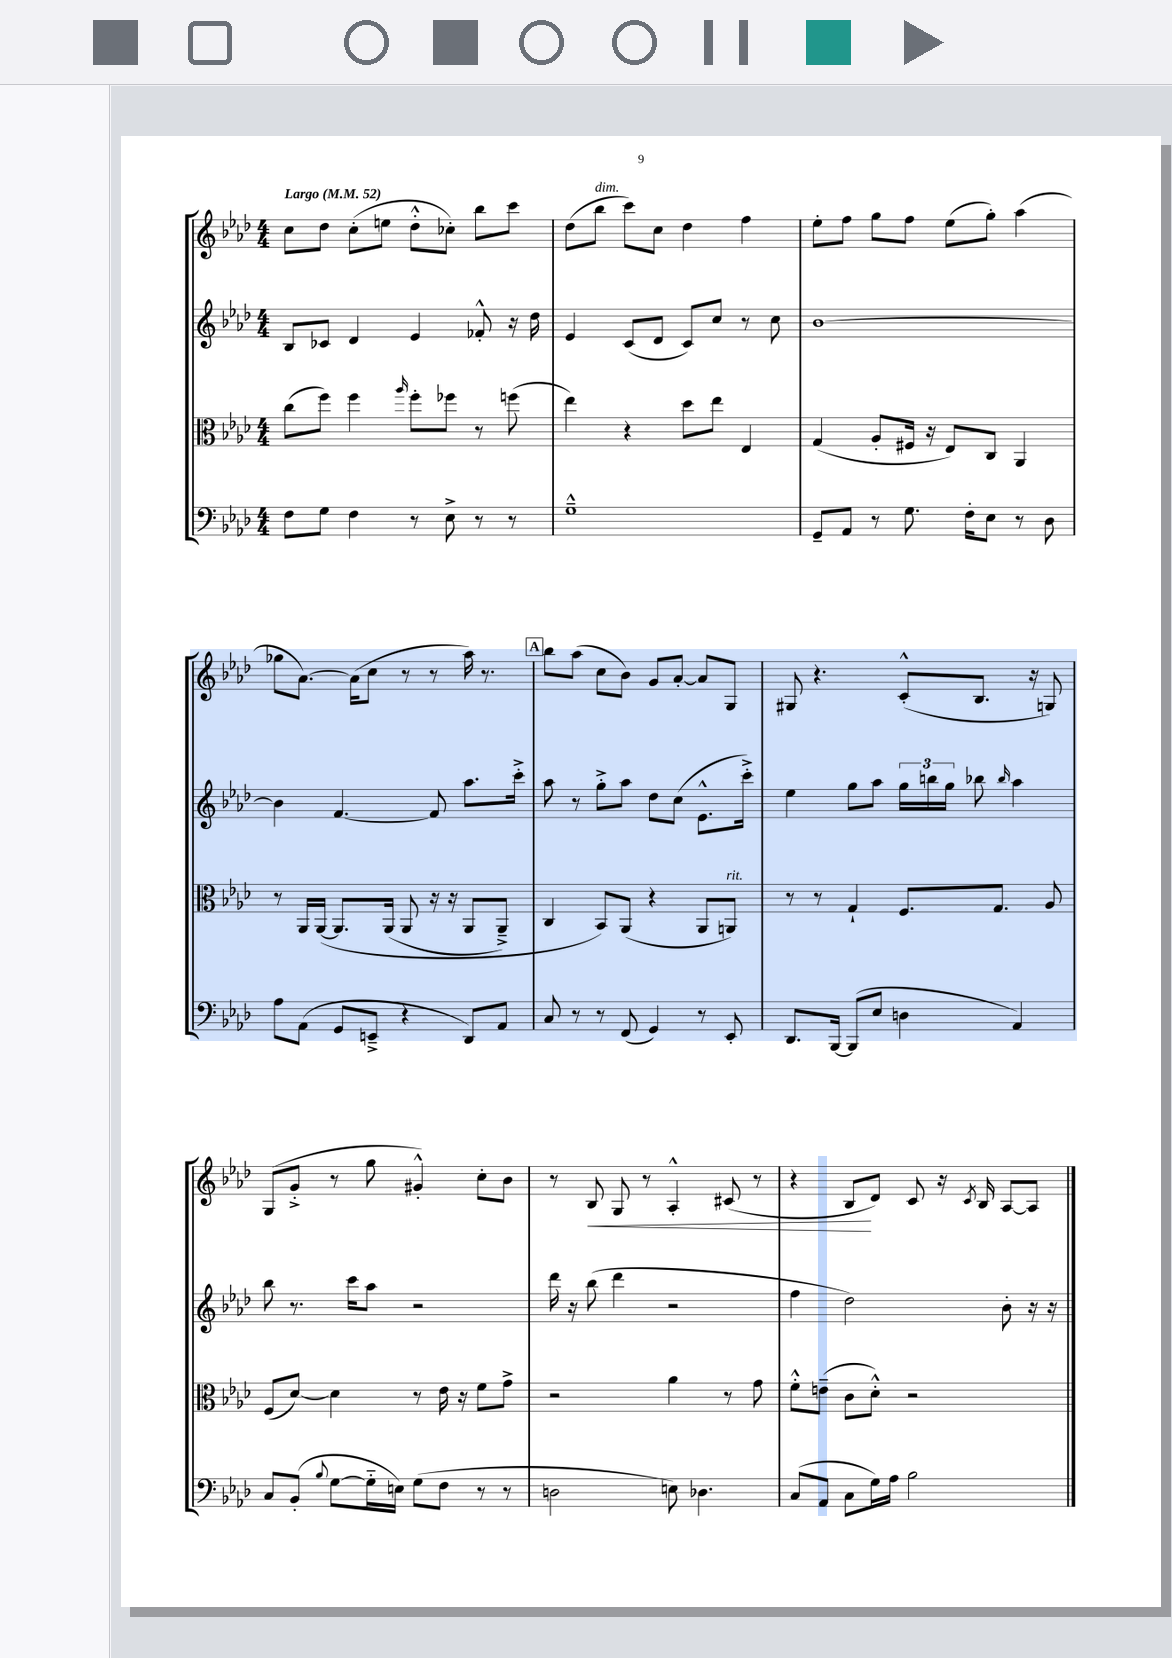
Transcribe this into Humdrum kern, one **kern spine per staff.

**kern	**kern	**kern	**kern
*staff4	*staff3	*staff2	*staff1
*clefF4	*clefC3	*clefG2	*clefG2
*k[b-e-a-d-]	*k[b-e-a-d-]	*k[b-e-a-d-]	*k[b-e-a-d-]
*M4/4	*M4/4	*M4/4	*M4/4
*MM52	*MM52	*MM52	*MM52
8F	(8cc	8B-	8cc
8G	8ff)	8c-	8dd-
4F	4ff	4d-	(8cc'
.	.	.	8ee
.	16qqaa-	.	.
8r	8ff'	4e-	8dd-'^^
8E-^	8ff-	.	8cc-')
8r	8r	8f-'^^	8bb-
8r	(8ff	16r	8ccc
.	.	16dd-	.
=	=	=	=
1G~^^	4ee-)	4e-	(8dd-
.	.	.	8bb-
.	4r	(8c	8ccc)
.	.	8d-	8cc
.	8dd-	8c)	4dd-
.	8ee-	8cc	.
.	4E-	8r	4ff
.	.	8cc	.
=	=	=	=
8GG~	(4G	[1b-	8ee-'
8AA-	.	.	8ff
8r	8A-'	.	8gg
8.G	16F#	.	8ff
.	16r	.	.
.	8E-)	.	(8ee-
16F'	.	.	.
8E-	8C	.	8gg')
8r	4AA-	.	(4aa-
8D-	.	.	.
=	=	=	=
8A-	8r	4b-]	8gg-
(8AA-	16AA-	.	[8.a-)
.	&([16AA-	.	.
8GG	8.AA-]	[4.f	.
.	.	.	(16a-]
8EE~^	.	.	8cc
.	(16AA-	.	.
4r	8AA-	.	8r
.	16r	8f]	8r
.	16r	.	.
8DD-)	8AA-	8.aa-	16aa-)
.	.	.	8.r
8AA-	8AA-~^)	.	.
.	.	16ccc'^	.
=	=	=	=
8C	4C	8aa-	8bb-
8r	.	8r	(8aa-
8r	8BB-&)	8gg'^	8cc
(8FF	(8AA-	8aa-	8b-)
4GG)	4r	8dd-	8g
.	.	(8cc	[8a-'
8r	8AA-	8.e-^^	8a-]
8EE-'	8AA)	.	8G
.	.	16ccc'^)	.
=	=	=	=
8.DD-	8r	4ee-	8G#
.	8r	.	4.r
[16BBB-	.	.	.
(8BBB-]	4G`	8gg	.
8E-	.	8aa-	.
4D	8.F	24gg	(8c'^^
.	.	24bb	.
.	.	24gg	.
.	.	8bb-	8.B-
.	8.G	.	.
.	.	16qqbb-	.
4AA-)	.	4aa-	.
.	.	.	16r
.	8A-	.	8G)
=	=	=	=
8C	(8F	8bb-	(8G
(8BB-'	[8d-)	8.r	8g'^
8qqB-	.	.	.
[8G	4d-]	.	8r
.	.	16ccc	.
16G'~]	.	8aa-	8gg
16E)	.	.	.
(8G	8r	2r	4g#'^^)
8F	16e-	.	.
.	16r	.	.
8r	8f	.	8cc'
8r	8g^	.	8b-
=	=	=	=
2D	2r	16ddd-	8r
.	.	16r	.
.	.	(8bb-	8B-
.	.	4ddd-	8G
.	.	.	8r
8E)	4a-	2r	4A-'^^
4.D-	.	.	.
.	8r	.	(8c#
.	8g	.	8r
=	=	=	=
(8C	8f'^^	4ff	4r
8AA-	(8e~	.	.
8C	8c	2dd-)	8B-
16G)	8d-'^^)	.	8d-)
16A-	.	.	.
2B-	2r	.	8c
.	.	.	16r
.	.	.	8qc
.	.	.	16B-
.	.	8b-'	[8A-
.	.	16r	8A-]
.	.	16r	.
==	==	==	==
*-	*-	*-	*-
